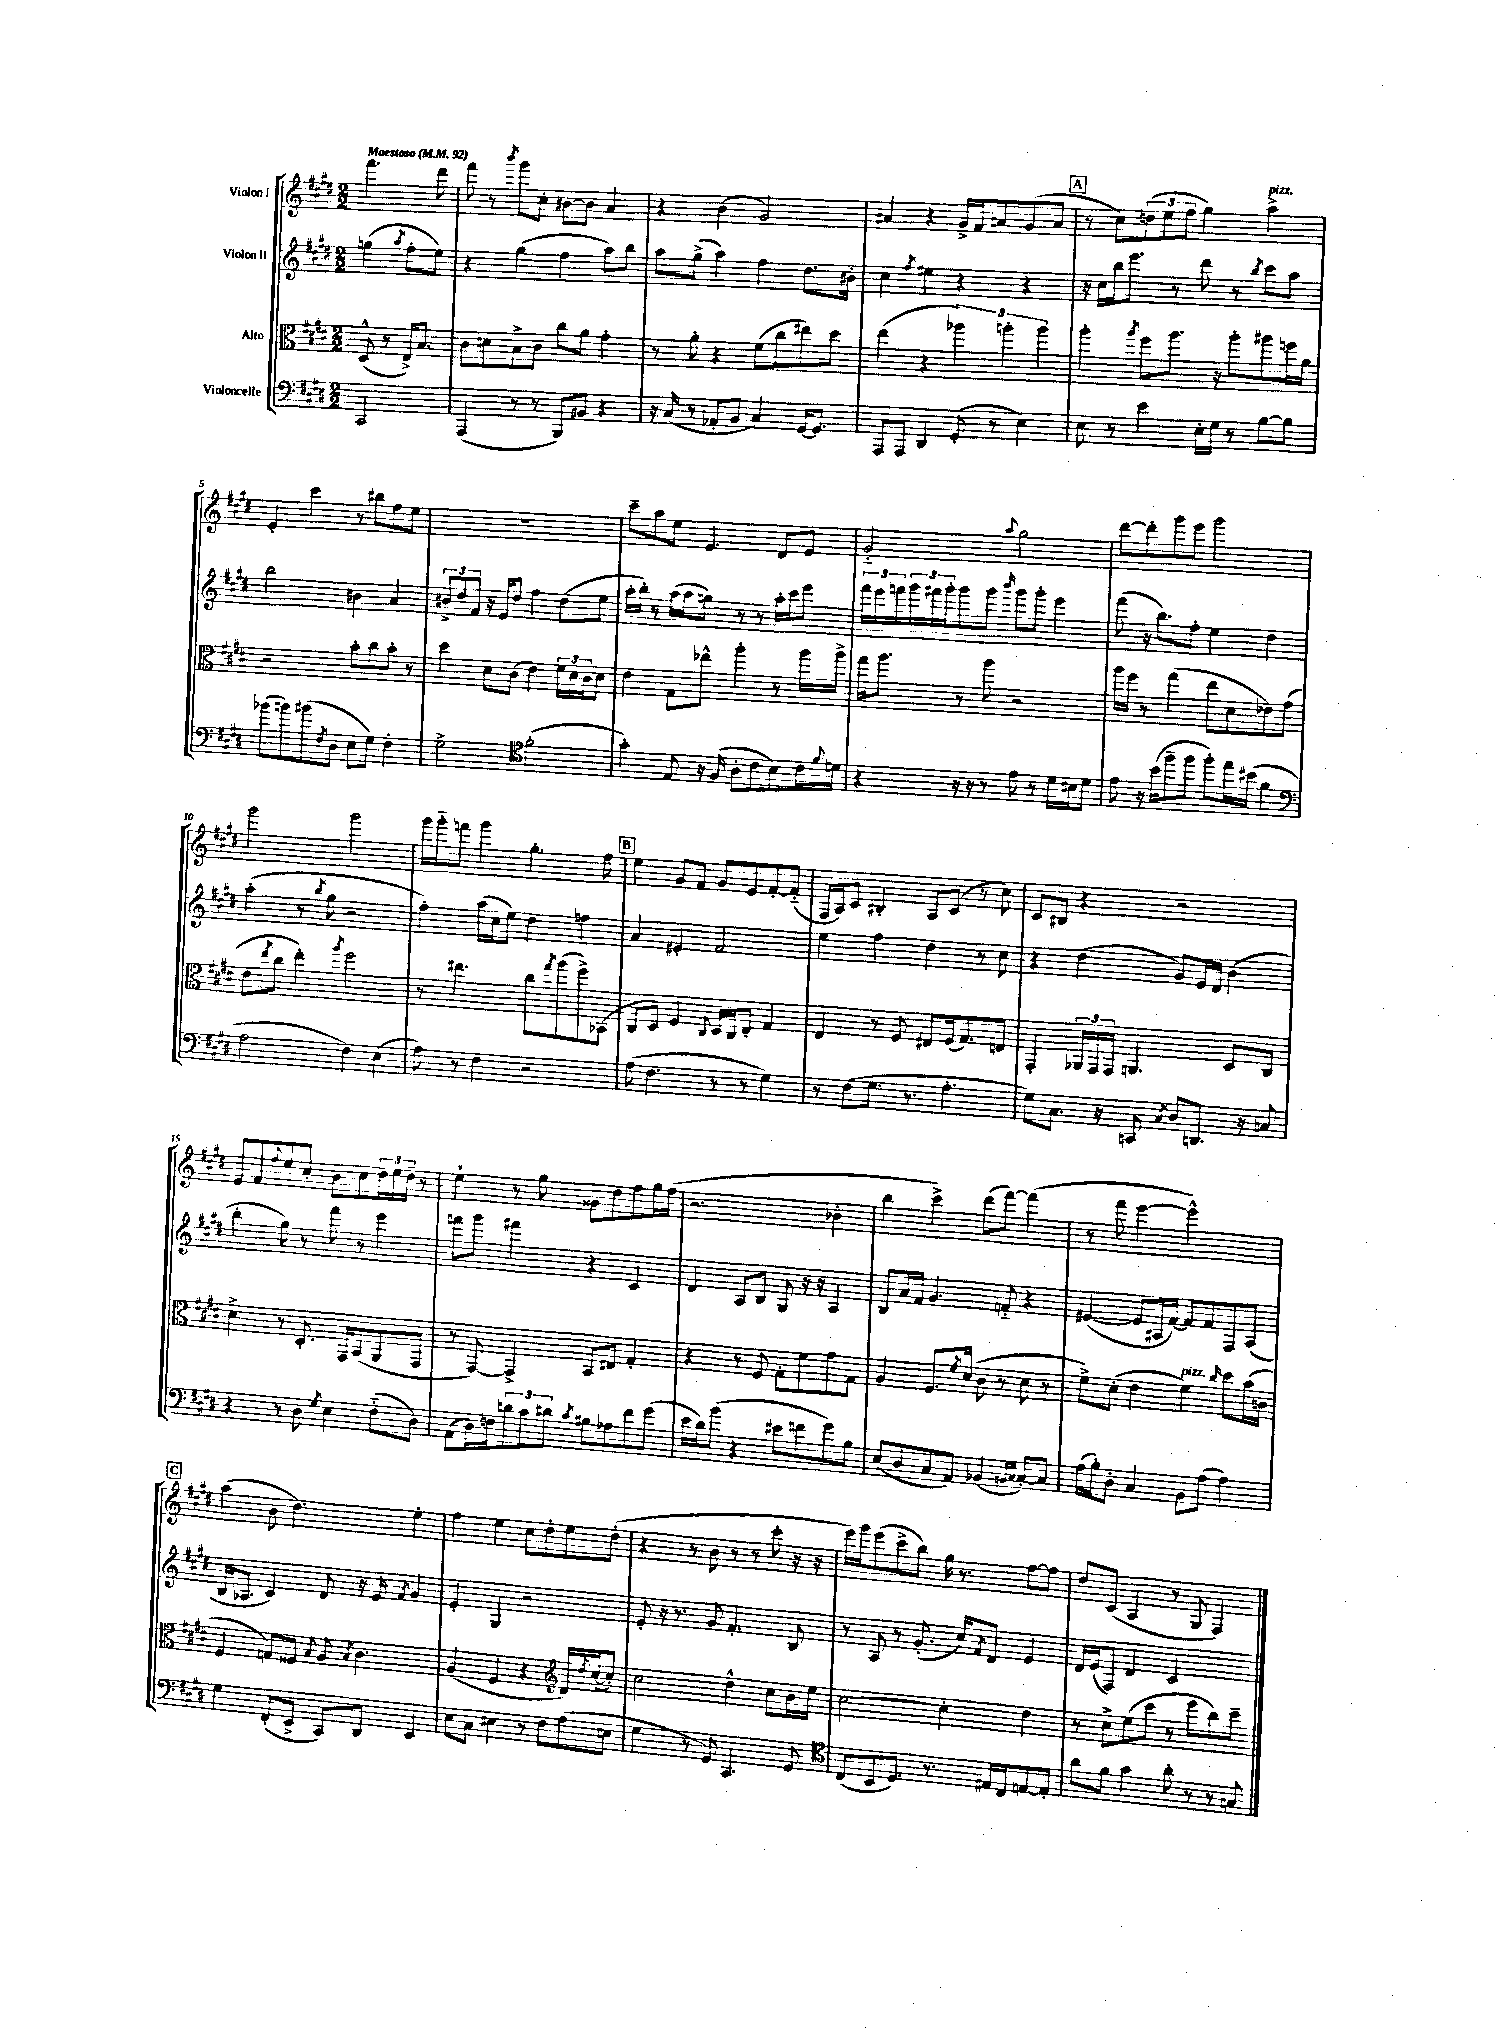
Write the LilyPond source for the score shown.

<<
\new StaffGroup <<
\new Staff = "s0" \with { instrumentName = "Violon I" } {
    \clef treble \key e \major \numericTimeSignature \time 2/2 \partial 2 \tempo "Maestoso" 4 = 92
    fis'''4. dis'''8 |
    fis'''8 r8 \acciaccatura { b'''8 } gis'''8 cis''8-. bis'8~ bis'8 a'4 |
    r4 b'4( gis'2) |
    ais'4 r4 gis'16-> fis'16 a'8 gis'8( a'8 |
    \mark \markup { \box "A" } r8 cis''8) \tuplet 3/2 { d''8( e''8 fis''8 } gis''4) a''4->^\markup { \italic "pizz." } |
    e'4-. cis'''4 r8 bis''8 fis''8 e''8 |
    R1 |
    cis'''8-- a''8 e''8 e'4. dis'8 e'8 |
    gis'2-_ \appoggiatura { a''8 } gis''2 |
    dis'''8~ dis'''8-. gis'''8 e'''8 gis'''2 |
    gis'''2 gis'''2 |
    gis'''16 gis'''16-_ f'''8 gis'''4 gis''4.-. fis''8 |
    \mark \markup { \box "B" } e''4 gis'8 fis'8 gis'8 e'8 fis'8~-. fis'8-_( |
    fis16 a16) cis'8 bis4-. a8 cis'8( r8 cis''8) |
    cis'8 bis8 r4 r2 |
    e'8 fis'8 \appoggiatura { fis''8 } e''8 cis''8-. b'8 cis''8 \tuplet 3/2 { dis''16 e''16 dis''16-- } r8 |
    e''4-! r8 gis''8 gisis'8 dis''8 fis''8 gis''16 fis''16( |
    r2. bes'4-. |
    b''4 cis'''4->) dis'''8( fis'''8~) fis'''4( |
    r8 fis'''8 e'''4~ e'''2-^) |
    \mark \markup { \box "C" } a''4( b'8 dis''4.) e''4-. |
    fis''4 e''4 cis''8 dis''8-. e''8 dis''8-.( |
    r4 r8 b'8 r8 r8 cis'''8-. r16 r16 |
    e'''16) gis'''16 e'''8( cis'''8-> b''8) gis''16 r8. fis''8~ fis''8 |
    dis''8 cis'8( a4 r8 gis8 fis4) \bar "|." |
}
\new Staff = "s1" \with { instrumentName = "Violon II" } {
    \clef treble \key e \major \numericTimeSignature \time 2/2 \partial 2
    g''4( \acciaccatura { a''8 } fis''8-. e''8) |
    r4 gis''4( fis''4 a''8) b''8 |
    a''8 gis''8->( a''4) fis''4 dis''8. bis'16-. |
    cis''4 \acciaccatura { fis''8 } eis''4 r4 r4 |
    \mark \markup { \box "A" } r16 cis''16 b''16 e'''8. r8 dis'''8 r8 \acciaccatura { b''8 } cis'''8 a''8 |
    b''2 bis'4 a'4 |
    \tuplet 3/2 { bis'8-> dis''8 fis'8 } r16 e'16 dis''8 fis''4 dis''8( e''8 |
    a''16-. b''16-.) r8 a''16( a''16 g''8) r8 r8 a''16-. cis'''16 e'''8 |
    \tuplet 3/2 { fis'''16 e'''16 f'''16 } \tuplet 3/2 { gis'''16 fis'''16 gis'''16-. } gis'''8 gis'''8 \grace { b'''16 } gis'''8 gis'''8-. e'''4 |
    fis'''8( r16 b''8.) fis''8-. e''4 dis''4 |
    a''4-.( r8 \acciaccatura { b''8 } gis''8 r2 |
    fis''4-.) a''16( cis''16 e''8) dis''4 f''4 |
    \mark \markup { \box "B" } a'4 eis'4-. fis'2 |
    e''4 fis''4 dis''4 r8 cis''8 |
    r4 dis''4( gis'8) e'16 dis'16 b'4( |
    b''4-. gis''8) r8 fis'''8 r8 e'''4 |
    f'''8 gis'''8 fis'''4 r4 cis'4 |
    dis'4 a8 b8 gis8 r16 r16 a4 |
    b8 a'16 fis'16 gis'4. f'8-_ r4 |
    eis'4~( eis'8 ais16 fis'16~) fis'8 fis'8 fis8 ais8( |
    \mark \markup { \box "C" } b16 aes8. cis'4) dis'8 r16 e'16 \acciaccatura { fis'8 } gis'4 |
    e'4-. gis4 r2 |
    e'8-. r16 r8. gis'8 fis'4.-. b8 |
    r8 a8 r8 gis'8.-.( cis''16) \acciaccatura { fis'8 } dis'8 e'4 |
    dis'16 e'16( fis8) dis'4 cis'2 \bar "|." |
}
\new Staff = "s2" \with { instrumentName = "Alto" } {
    \clef alto \key e \major \numericTimeSignature \time 2/2 \partial 2
    dis8-^( r8 e16->) b8. |
    cis'8 d'8 b8-> cis'8 cis''8 a'8 gis'4-. |
    r8 a'8-. r4 fis'8( cis''8 eis''8) dis''8 |
    e''4( r4 \tuplet 3/2 { aes''4) a''4-. a''4 } |
    \mark \markup { \box "A" } a''4-. \acciaccatura { a''8 } fis''8 a''8. r16 a''8-. ais''8 f''16 a'16 |
    r2 b'8-. cis''8 b'8-. r8 |
    dis''4 dis'8 cis'8( e'4) \tuplet 3/2 { fis'16 dis'16 cis'16 } dis'8 |
    e'4 gis8 ees''8-^ a''4-. r8 a''16 a''16-> |
    gis''16 a''8. r8 a''8 r2 |
    a''16 fis''16 r8 gis''4( e''8 dis'8 ees'8) gis'8( |
    e'8 \acciaccatura { e''8 } cis''8 e''4-.) \acciaccatura { a''8 } fis''2 |
    r8 eis''4. cis''8 \acciaccatura { gis''8 } a''8( fis''8->) bes,8( |
    \mark \markup { \box "B" } cis8 dis8) fis4 \appoggiatura { cis8 } dis16 cis16 e8-. gis4 |
    e4 r8 fis8 eis8 fis16( gis8.) e8 |
    gis,4-. \tuplet 3/2 { aes,16 gis,16 gis,16 } a,4. dis8 cis8 |
    dis'4-> r8 dis8.-. gis,16 b,8( a,8 gis,8 |
    r8 gis,8~) gis,4-> b,8 eis8 gis4-. |
    r4 r8 fis8 gis8-. fis'8 gis'8 gis8 |
    a4 fis8. \acciaccatura { fis'8 } dis'16( cis'8 r8 dis'8 r8 |
    fis'8->) dis'8-.( e'4 fis'4^\markup { \italic "pizz." }) \grace { cis''16 } dis''8 b'16( c'16 |
    \mark \markup { \box "C" } fis4 g8) fisis8 \appoggiatura { b8 } a8 \acciaccatura { b8 } cis'4. |
    a4( fis4 r4 \clef treble dis'16) \acciaccatura { dis''8 } cis''16~( cis''8-.) |
    cis''2 dis''4-^ cis''8 b'16 e''16 |
    cis''2~ cis''4-. dis''4 |
    r8 cis''8-> e''8( cis'''8 r8 e'''8 b''8) cis'''8-- \bar "|." |
}
\new Staff = "s3" \with { instrumentName = "Violoncelle" } {
    \clef bass \key e \major \numericTimeSignature \time 2/2 \partial 2
    cis,2 |
    a,,4( r8 r8 b,,8) bis,8 r4 |
    r16 cis16( r8 aes,8-. b,8 cis4) gis,16~ gis,8. |
    a,,8 a,,8 dis,4 gis,8-.( r8 e4) |
    \mark \markup { \box "A" } e8 r8 e'4 e16-. gis16 r8 b8~ b8 |
    bes'8( b'8) bis'8( \acciaccatura { fis8 } dis8 e8 gis8) fis4-. |
    gis2-> \clef tenor fis'2-.( |
    gis'4-.) e8 r16 fis16( a8-. cis'8 b8) cis'16 \appoggiatura { fis'8 } d'16 |
    r4 r16 r16 r8 e'8 r8 dis'16 bis16 dis'8 |
    e'8 r16 b'16( fis''8-- fis''8 fis''8-.) e''16 bis'16( fis'4 |
    \clef bass a2 fis4) e4( |
    a8) r8 fis4 r2 |
    \mark \markup { \box "B" } a8( fis4. r8 r8 gis4) |
    r8 fis8( gis8. r8. a4.-. |
    gis8) cis8. r16 c,8 \acciaccatura { cis8 } dis8 d,8. r16 c8 |
    r4 r8 dis8 \acciaccatura { gis8 } e4 fis8-_( dis8) |
    a,8( dis16) f16 \tuplet 3/2 { d'8 cis'8 dis'8 } \acciaccatura { cis'8 } bis8 aes8 fis'8 gis'8( |
    e'16 dis'16) b'8( r4 eis'8 f'8 gis'8) b8 |
    e8( dis8 cis8 a,8) bes,4( \grace { b,16 cis16 } cis8~-.) cis8 |
    a16( b16-.) dis8-. cis4 b,8 a8( a4) |
    \mark \markup { \box "C" } gis4 fis,8-.( e,8-> cis,8) dis,8 e,4 |
    e8 cis8 eis4 r8 fis8 a8( e8 |
    gis4 r8 gis,8) cis,4. gis,8 |
    \clef tenor cis8( b,8 dis8.) r8. eis16 cis16 e8~ e8-. |
    a'8 fis'8 gis'4 a'8-. r8 r8 g8 \bar "|." |
}
>>
>>
